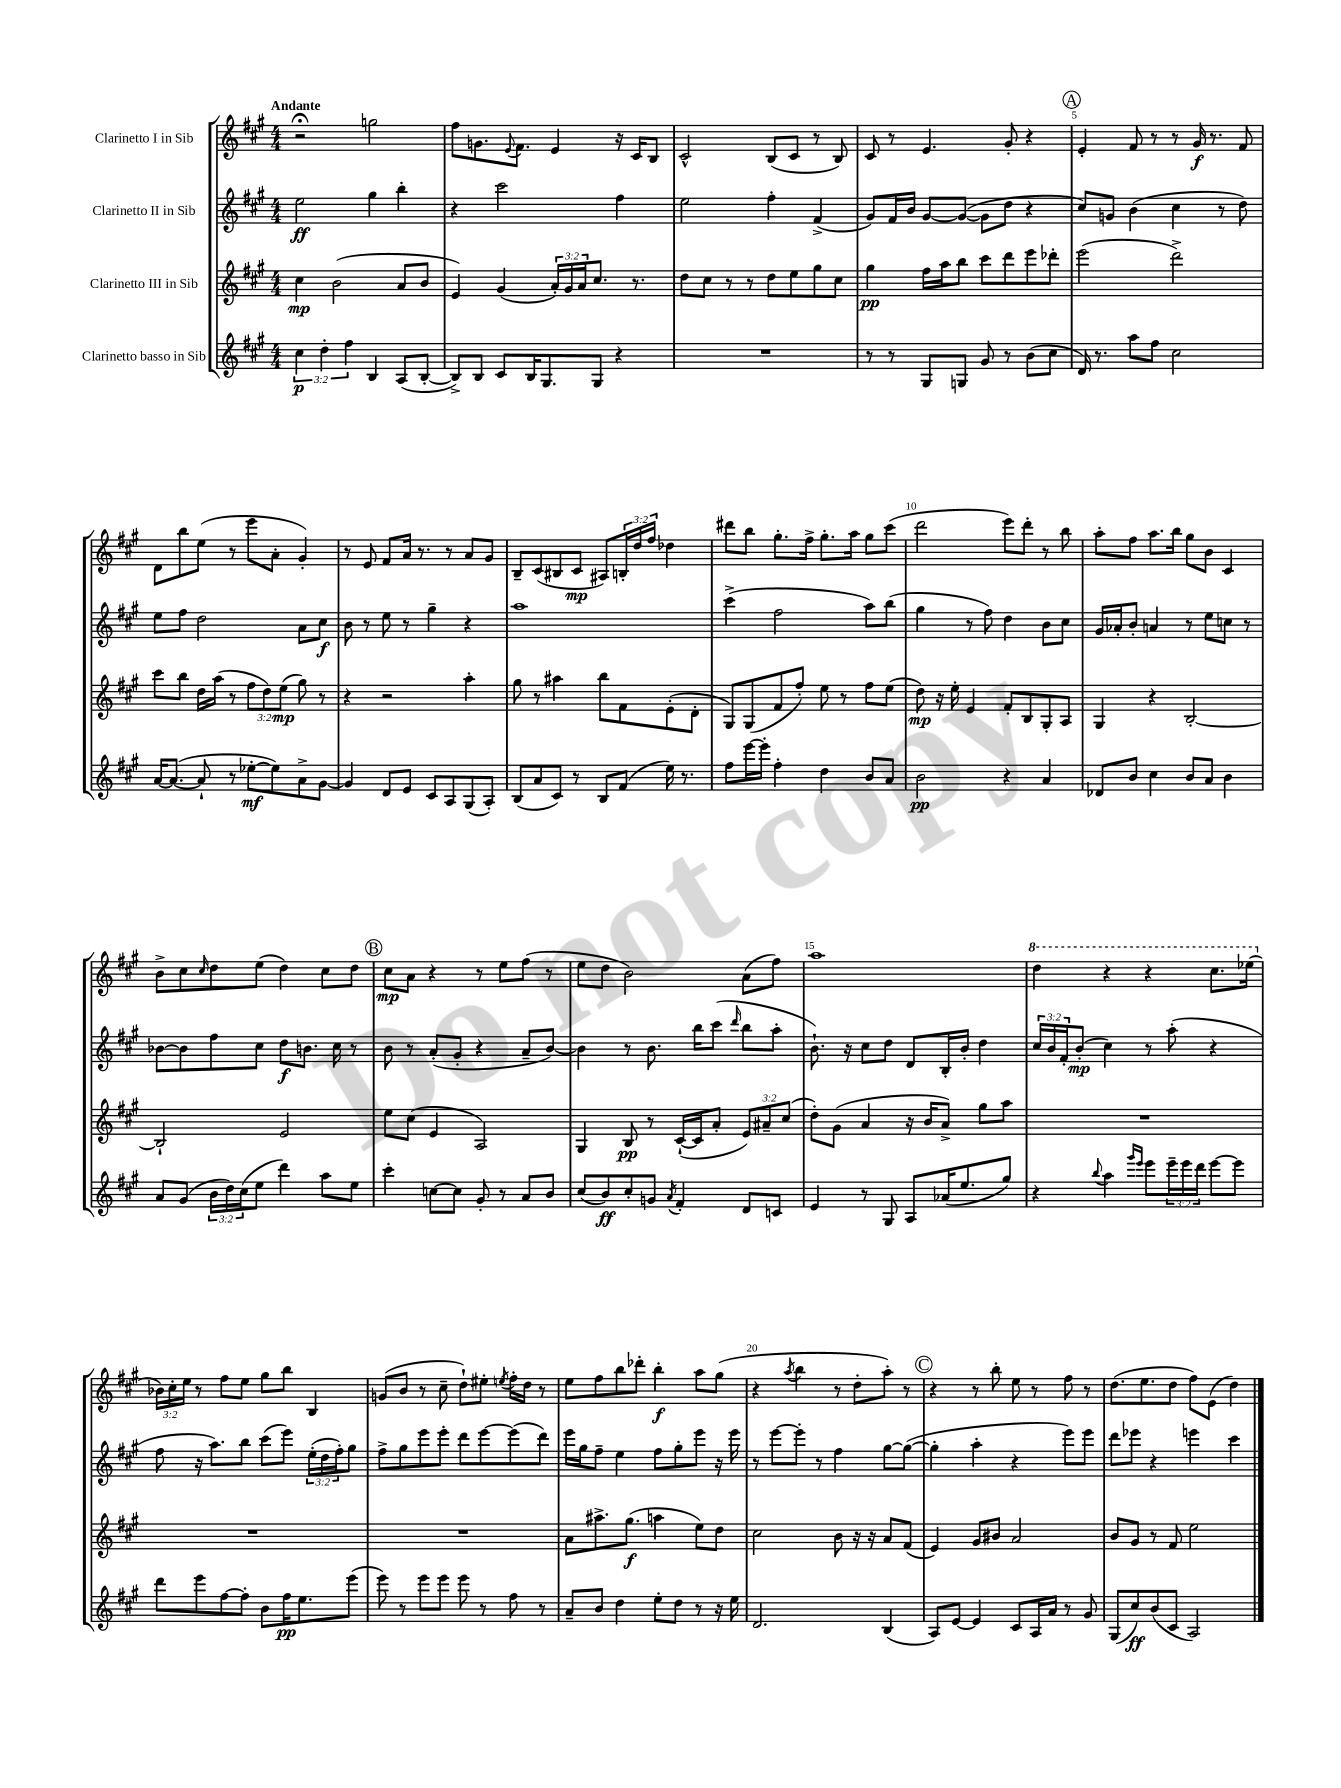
<<
\new StaffGroup <<
\new Staff = "s0" \with { instrumentName = "Clarinetto I in Sib" } {
    \clef treble \key a \major \numericTimeSignature \time 4/4 \override Staff.TupletNumber.text = #tuplet-number::calc-fraction-text \tempo "Andante"
    r2\fermata g''2 |
    fis''8 g'8. \appoggiatura { e'8 } fis'8. e'4 r16 cis'16 b8 |
    cis'2-^ b8( cis'8 r8 b8) |
    cis'8 r8 e'4. gis'8-. r4 |
    \mark \markup { \circle "A" } e'4-. fis'8 r8 r8 gis'16\f r8. fis'8 |
    d'8 b''8 e''8( r8 e'''8 a'8-. gis'4-.) |
    r8 e'8 fis'8 a'16 r8. r8 a'8 gis'8 |
    b8-- cis'8( bis8 cis'8\mp ais8) \tuplet 3/2 { b16-. d''16 fis''16 } des''4 |
    dis'''8 b''8 gis''8.-. fis''16-> gis''8.-. a''16 gis''8 cis'''8( |
    d'''2 e'''8) d'''8-. r8 b''8 |
    a''8-. fis''8 a''8. b''16 gis''8 b'8 cis'4 |
    b'8-> cis''8 \grace { cis''16 } d''8 e''8( d''4) cis''8 d''8 |
    \mark \markup { \circle "B" } cis''8\mp a'8 r4 r8 e''8 fis''8( r8 |
    e''8 d''8 b'2) a'8( fis''8) |
    a''1 |
    \ottava #1 d'''4 r4 r4 cis'''8. ees'''16( \ottava #0 |
    \tuplet 3/2 { bes'16) cis''16-. e''16 } r8 fis''8 e''8 gis''8 b''8 b4 |
    g'8( b'8 r8 cis''8-- d''8-!) eis''8-. \acciaccatura { e''8 } fis''16-. d''16 r8 |
    e''8 fis''8 b''8 des'''8-. b''4-.\f a''8 gis''8( |
    r4 \acciaccatura { a''8 } b''4 r8 d''8-. a''8-.) r8 |
    \mark \markup { \circle "C" } r4 r8 b''8-. e''8 r8 fis''8 r8 |
    d''8.( e''8. d''8 fis''8) e'8( d''4) \bar "|." |
}
\new Staff = "s1" \with { instrumentName = "Clarinetto II in Sib" } {
    \clef treble \key a \major \numericTimeSignature \time 4/4 \override Staff.TupletNumber.text = #tuplet-number::calc-fraction-text
    e''2\ff gis''4 b''4-. |
    r4 cis'''2 fis''4 |
    e''2 fis''4-. fis'4->( |
    gis'8) fis'16 b'16 gis'8~ gis'8~( gis'8 d''8 r4 |
    \mark \markup { \circle "A" } cis''8) g'8 b'4( cis''4 r8 d''8) |
    e''8 fis''8 d''2 a'8 cis''8\f |
    b'8 r8 e''8 r8 gis''4-- r4 |
    a''1 |
    cis'''4->( fis''2 a''8) b''8( |
    gis''4 r8 fis''8) d''4 b'8 cis''8 |
    gis'16 aes'16-. b'8-. a'4 r8 e''8 c''8 r8 |
    bes'8~ bes'8 fis''8 cis''8 d''8\f b'8. cis''16 r8 |
    \mark \markup { \circle "B" } b'8 r8 a'8-.( gis'8-. r4 a'8-- b'8~) |
    b'4 r8 b'8. b''16 cis'''8( \grace { d'''16 } b''8 a''8-. |
    b'8.-!) r16 cis''8 d''8 d'8 b16-. b'16-. d''4 |
    \tuplet 3/2 { cis''16 b'16 fis'16-. } b'8-.\mp( cis''4) r8 a''8-.( r4 |
    fis''8 r16 a''8.) b''8 cis'''8( e'''8) \tuplet 3/2 { e''16-.( d''16 fis''16-.) } gis''8 |
    fis''8-> gis''8 e'''8 e'''8-. d'''8 e'''8~ e'''8( d'''8) |
    e'''16 gis''16 fis''8-- e''4 fis''8 gis''8-. e'''8 r16 e'''16 |
    r8 e'''8~ e'''8-. r8 fis''4 gis''8~ gis''8~( |
    \mark \markup { \circle "C" } gis''4-. a''4-. r4 e'''8) e'''8 |
    d'''8 ees'''8 r4 e'''4 cis'''4 \bar "|." |
}
\new Staff = "s2" \with { instrumentName = "Clarinetto III in Sib" } {
    \clef treble \key a \major \numericTimeSignature \time 4/4 \override Staff.TupletNumber.text = #tuplet-number::calc-fraction-text
    cis''4\mp b'2( a'8 b'8 |
    e'4) gis'4( \tuplet 3/2 { a'16-.) gis'16 a'16 } cis''8. r8. |
    d''8 cis''8 r8 r8 d''8 e''8 gis''8 cis''8 |
    gis''4\pp fis''16 a''16 b''8 cis'''8 d'''8 e'''8 des'''8-. |
    \mark \markup { \circle "A" } e'''2( d'''2->) |
    cis'''8 b''8 d''16 a''16( r8 \tuplet 3/2 { fis''8 d''8) e''8\mp( } gis''8) r8 |
    r4 r2 a''4-. |
    gis''8 r8 ais''4 b''8 fis'8 e'8-.( d'8-. |
    gis8) gis8( fis'8 fis''8-.) e''8 r8 fis''8 e''8( |
    d''8\mp) r16 e''16-. e'4 fis'8-. b8 gis8-. a8 |
    gis4 r4 b2~-. |
    b2-! e'2 |
    \mark \markup { \circle "B" } e''8 cis''8( e'4 a2) |
    gis4 b8\pp r8 cis'16~-!( cis'16 a'8-. \tuplet 3/2 { e'8) ais'8-- cis''8( } |
    d''8-.) gis'8( a'4 r16 b'16 a'8->) gis''8 a''8 |
    R1 |
    R1 |
    R1 |
    a'8 ais''8.-> gis''8.\f( a''4 e''8) d''8 |
    cis''2 b'8 r16 r16 a'8 fis'8( |
    \mark \markup { \circle "C" } e'4) gis'8 bis'8 a'2 |
    b'8 gis'8 r8 fis'8 e''2 \bar "|." |
}
\new Staff = "s3" \with { instrumentName = "Clarinetto basso in Sib" } {
    \clef treble \key a \major \numericTimeSignature \time 4/4 \override Staff.TupletNumber.text = #tuplet-number::calc-fraction-text
    \tuplet 3/2 { cis''4\p d''4-. fis''4 } b4 a8( b8~-. |
    b8->) b8 cis'8 b16 gis8. gis8 r4 |
    R1 |
    r8 r8 gis8 g8 gis'8 r8 b'8( cis''8 |
    \mark \markup { \circle "A" } d'16) r8. a''8 fis''8 cis''2 |
    a'16~ a'8.~( a'8-! r8 ees''8~-.\mf ees''8) a'8-> gis'8~ |
    gis'4 d'8 e'8 cis'8 a8 gis8( a8-.) |
    b8( a'8 cis'8) r8 b8 fis'8( e''16) r8. |
    fis''8 e'''16~ e'''16-. fis''4-. d''4 b'8 a'8 |
    b'2\pp r4 a'4 |
    des'8 b'8 cis''4 b'8 a'8 b'4 |
    a'8 gis'8( \tuplet 3/2 { b'16 d''16) cis''16( } e''8 d'''4) a''8 e''8 |
    \mark \markup { \circle "B" } cis'''4-. c''8~ c''8 gis'8-. r8 a'8 b'8 |
    cis''8( b'8\ff) cis''8-. g'8 \acciaccatura { a'8 } fis'4-. d'8 c'8 |
    e'4 r8 gis8 a8 aes'16( e''8. gis''8) |
    r4 \appoggiatura { b''8 } a''4 \grace { gis'''16 e'''16 } e'''8 \tuplet 3/2 { e'''16-- e'''16 d'''16 } e'''8~ e'''8 |
    d'''8 e'''8 fis''8~ fis''8-. b'8 fis''16\pp e''8. e'''8( |
    e'''8) r8 e'''8 e'''8 e'''8 r8 fis''8 r8 |
    a'8-- b'8 d''4 e''8-. d''8 r8 r16 e''16 |
    d'2. b4( |
    \mark \markup { \circle "C" } a8) e'8~ e'4 cis'8 a16 a'16 r8 gis'8 |
    gis8( cis''8\ff) b'8( cis'8 a2) \bar "|." |
}
>>
>>
\layout { \context { \Score \override BarNumber.break-visibility = ##(#f #t #t) barNumberVisibility = #(every-nth-bar-number-visible 5) } }
